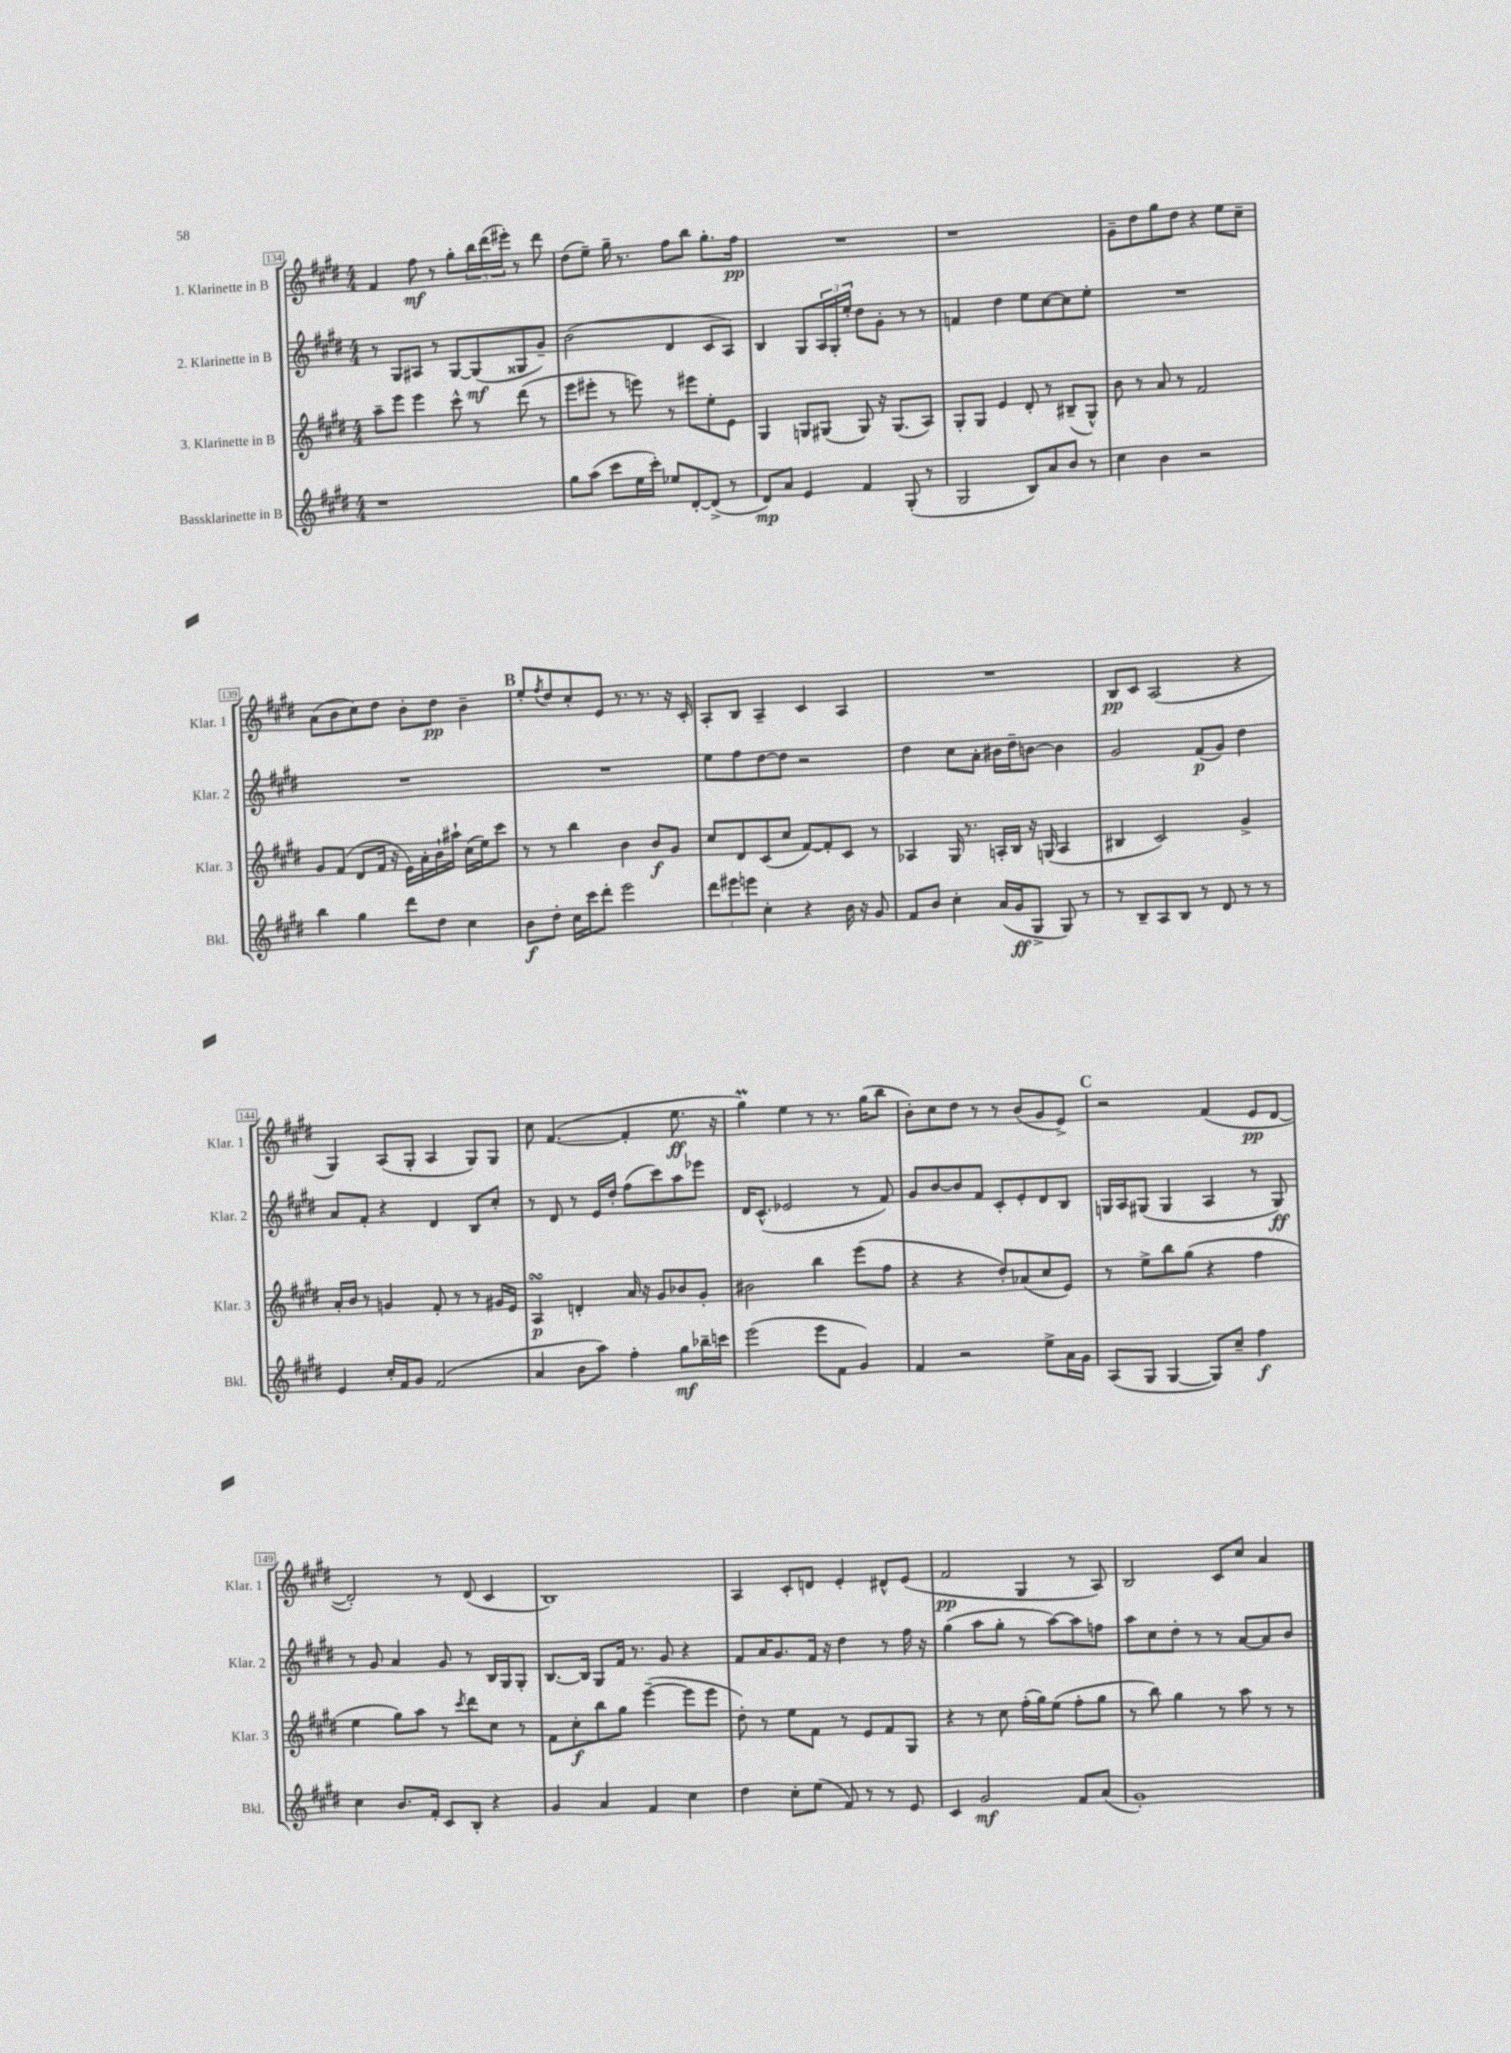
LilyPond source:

<<
\new StaffGroup <<
\new Staff = "s0" \with { instrumentName = "1. Klarinette in B" shortInstrumentName = "Klar. 1" } {
    \clef treble \key e \major \numericTimeSignature \time 4/4
    fis'4 fis''8\mf r8 gis''8-. \tuplet 3/2 { b''16 dis'''16( eis'''16-.) } r8 dis'''8 |
    dis''8( e''8--) gis''16-- r8. fis''8 b''8 gis''8.-. fis''16\pp |
    R1 |
    r1 |
    gis'8-- dis''8 gis''8 dis''8 r4 e''8 cis''8-- |
    a'8( b'8 cis''8) dis''8 b'8-. dis''8\pp b'4-- |
    \mark \markup { \bold "B" } e''8-. \acciaccatura { fis''8 } dis''8 cis''8-. e'8 r8. r8. r16 cis'16-. |
    a8-. b8 a4-- cis'4 a4 |
    R1 |
    b8\pp cis'8 a2( r4 |
    gis4) a8( gis8-. a4 gis8) gis8 |
    cis''8 fis'4.~( fis'4-. e''8.\ff r16 |
    gis''4\prall) e''4 r8 r8. gis''16( b''8 |
    b'8-.) cis''8 dis''8 r8 r8 b'8( gis'8 e'8->) |
    \mark \markup { \bold "C" } r2 fis'4( e'8\pp dis'8~ |
    dis'2-.) r8 dis'8( cis'4 |
    b1) |
    a4 cis'8-. d'8 e'4-. dis'8-^ e'8( |
    fis'2\pp gis4 r8 a8) |
    b2 cis'8 cis''8 a'4 \bar "|." |
}
\new Staff = "s1" \with { instrumentName = "2. Klarinette in B" shortInstrumentName = "Klar. 2" } {
    \clef treble \key e \major \numericTimeSignature \time 4/4
    r8 gis8 ais8 r8 gis8~ gis8\mf( gisis8 gis'8--) |
    b'2( dis'4 cis'8 a8) |
    b4 gis8 \tuplet 3/2 { a16 gis16-. e''16-. } dis''8 gis'8-. r8 r8 |
    f'4 dis''4 e''8 cis''8~ cis''8 e''8-. |
    R1 |
    R1 |
    \mark \markup { \bold "B" } R1 |
    e''8 fis''8 dis''8~ dis''8 r2 |
    dis''4 cis''8 a'8-. bis'16 dis''16-- b'8~ b'4 |
    gis'2 fis'8\p( gis'8) dis''4 |
    a'8 fis'8-. r4 dis'4 b8 cis''8-. |
    r8 dis'8 r8 e'16 dis''16-. fis''8( cis'''8) a''8 ees'''8 |
    dis'16 cis'8.-^( ees'2 r8 fis'8) |
    gis'8 b'8~ b'8 fis'8 cis'8-. e'8-. dis'8 b8 |
    \mark \markup { \bold "C" } g16 a16 gis8( gis4 a4 r8 gis8\ff) |
    r8 gis'8 a'4 gis'8 r8 b16 gis16 gis8-. |
    b8.~ b16 gis8 fis'16 r8. gis'8 r4 |
    fis'8 a'16 gis'8. fis'16 r16 dis''4 r8 fis''16 r16 |
    gis''4( a''8 gis''8-. r8 a''8~) a''8 f''8 |
    a''8 cis''8 dis''8-. r8 r8 a'8~ a'8 b'8 \bar "|." |
}
\new Staff = "s2" \with { instrumentName = "3. Klarinette in B" shortInstrumentName = "Klar. 3" } {
    \clef treble \key e \major \numericTimeSignature \time 4/4
    a''8-- e'''8 e'''4 cis'''8-^ r8 dis'''8( r8 |
    e'''8 eis'''8-. r8 e'''8) r8 eis'''8 e''8-. e'8 |
    gis4 g8 gis8( gis8) r16 gis8.( a8) |
    gis8-. gis8 e'4 dis'8-. r8 bis8--( gis8-^) |
    b'8 r8 a'8 r8 fis'2 |
    gis'8 fis'8( dis'8 fis'16 r16 e'16) a'16-. b'16-! ais''16-! cis''16( e''16) cis'''8 |
    \mark \markup { \bold "B" } r8 r8 b''4 b'4 b'8\f gis'8 |
    cis''8 dis'8 cis'8( cis''8 fis'8~) fis'8-. cis'8 r8 |
    aes4 gis16 r8. a16-. b16 r16 g16( a4 |
    bis4 cis'2) gis'4-> |
    a'16-. b'16 r8 g'4 fis'8-. r8 r8 gis'16 e'16 |
    a4\turn\p d'4-. a'16 r16 gis'8 bes'8 gis'8-. |
    bis'2 b''4 e'''8( fis''8 |
    r4 r4 dis''8-.) aes'8( cis''8 e'8) |
    \mark \markup { \bold "C" } r8 e''8-> b''8 gis''8( r4 fis''4 |
    e''4 gis''8) a''8 r8 \acciaccatura { cis'''8 } dis'''8 cis''8 r8 |
    fis'8 cis''8-.\f b''8 gis''8 e'''4~--( e'''8 e'''8 |
    dis''8-.) r8 e''8 fis'8 r8 e'8 fis'8 gis8 |
    r4 r8 cis''8 fis''16-.( gis''16) e''8( fis''8-. gis''8 |
    r8 b''8) gis''4 r8 a''8 r8 r8 \bar "|." |
}
\new Staff = "s3" \with { instrumentName = "Bassklarinette in B" shortInstrumentName = "Bkl." } {
    \clef treble \key e \major \numericTimeSignature \time 4/4
    r1 |
    gis''8 a''8( cis'''8 e''16 cis'''16-.) ees''8 dis'8~-. dis'8->( r8 |
    dis'8\mp) a'8 e'4 fis'4 gis8-.( r8 |
    gis2 b8) a'8 b'8 r8 |
    cis''4 b'4 r2 |
    b''4 gis''4 dis'''8 dis''8 cis''4 |
    \mark \markup { \bold "B" } b'8\f dis''8-. cis''16 cis'''16 dis'''8-. e'''2 |
    \tuplet 3/2 { dis'''8 eis'''8 e'''8 } cis''4-. r4 b'16 r16 gis'8 |
    fis'8 b'8 cis''4-. a'16( gis'16\ff gis8-> gis8) r8 |
    r8 b8-- a8 b8 r8 dis'8 r8 r8 |
    e'4 cis''16-. fis'16 gis'8 fis'2( |
    a'4 b'8 a''8) fis''4-. gis''8\mf bes''16-- c'''16 |
    e'''2( e'''8 fis'8 gis'4) |
    fis'4 r2 e''8-> a'16 gis'16 |
    \mark \markup { \bold "C" } a8( gis8 gis4~ gis8) cis''8-- fis''4\f |
    cis''4 b'8. fis'16-. cis'8 b8-. r4 |
    gis'4 a'4 fis'4 cis''4 |
    dis''4 cis''8-. e''8( fis'8) r8 r8 e'8 |
    cis'4 gis'2\mf fis'8 a'8( |
    gis'1-.) \bar "|." |
}
>>
>>
\layout { \context { \Score currentBarNumber = #134 \override BarNumber.stencil = #(make-stencil-boxer 0.1 0.3 ly:text-interface::print) } }
